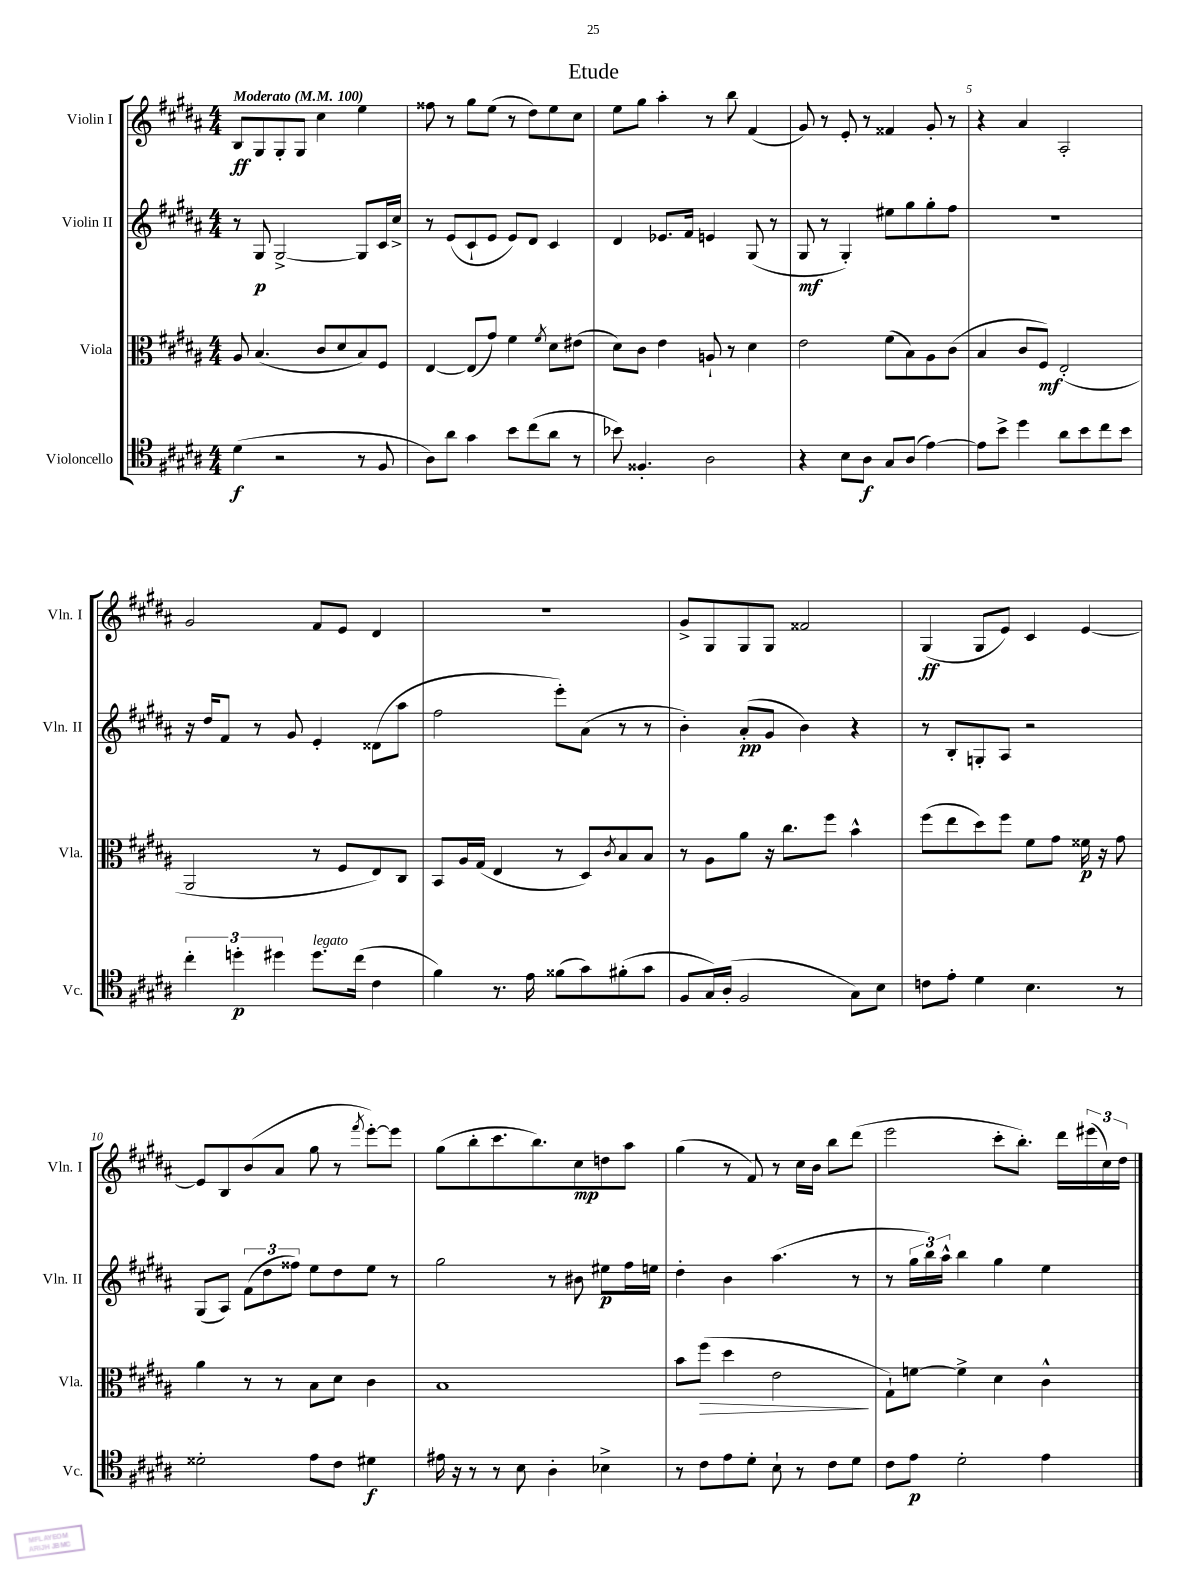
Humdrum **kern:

**kern	**kern	**kern	**kern
*staff4	*staff3	*staff2	*staff1
*clefC4	*clefC3	*clefG2	*clefG2
*k[f#c#g#d#a#]	*k[f#c#g#d#a#]	*k[f#c#g#d#a#]	*k[f#c#g#d#a#]
*M4/4	*M4/4	*M4/4	*M4/4
*MM100	*MM100	*MM100	*MM100
(4d#	8A#	8r	8B
.	(4.B	8G#	8G#
2r	.	[2G#^	8G#'
.	.	.	8G#
.	8c#	.	4cc#
.	8d#	.	.
8r	8B)	8G#]	4ee
8F#	8F#	16c#	.
.	.	16cc#^	.
=	=	=	=
8A#)	[4E	8r	8ff##
8a#	.	(8e	8r
4g#	(8E]	8c#`	8gg#
.	8g#)	8e	(8ee
8b	4f#	8e)	8r
(8cc#	.	8d#	8dd#)
.	8qf#	.	.
8a#	8d#	4c#	8ee
8r	(8e#	.	8cc#
=	=	=	=
8b-)	8d#)	4d#	8ee
4.F##'	8c#	.	8gg#
.	4e	8.e-	4aa#'
.	.	16f#	.
2A#	8A`	4e	8r
.	8r	.	8bb
.	4d#	(8G#	(4f#
.	.	8r	.
=	=	=	=
4r	2e	8G#	8g#)
.	.	8r	8r
8B	.	4G#')	8e'
8A#	.	.	8r
8G#	(8f#	8ee#	4f##
(8A#	8B)	8gg#	.
[4e)	8A#	8gg#'	8g#'
.	(8c#	8ff#	8r
=	=	=	=
8e]	4B	1r	4r
8b^	.	.	.
4dd#	8c#	.	4a#
.	8F#)	.	.
8a#	(2E'	.	2A#'
8b	.	.	.
8cc#	.	.	.
8b	.	.	.
=	=	=	=
6cc#'	2AA#	16r	2g#
.	.	16dd#	.
.	.	8f#	.
6dd'	.	.	.
.	.	8r	.
6dd#	.	.	.
.	.	8g#	.
8.dd#	8r	4e'	8f#
.	8F#	.	8e
(16cc#	.	.	.
4c#	8E)	(8d##	4d#
.	8C#	8aa#	.
=	=	=	=
4f#)	8BB	2ff#	1r
.	16A#	.	.
.	(16G#	.	.
8.r	4E	.	.
16e	.	.	.
(8f##	8r	8eee')	.
8g#)	8D#)	(8a#	.
.	8qc#	.	.
(8f#'	8B	8r	.
8g#	8B	8r	.
=	=	=	=
8F#	8r	4b')	8g#^
16G#)	8A#	.	8G#
(16A#'	.	.	.
2F#	8a#	(8a#'	8G#
.	16r	8g#	8G#
.	8.cc#	.	.
.	.	4b)	2f##
.	8ff#	.	.
8G#)	4b^^	4r	.
8B	.	.	.
=	=	=	=
8c	(8ff#	8r	(4G#
8e'	8ee	8B'	.
4d#	8dd#)	8G'	8G#
.	8ff#	8A#	8e)
4.B	8f#	2r	4c#
.	8g#	.	.
.	16f##	.	[4e
.	16r	.	.
8r	8g#	.	.
=	=	=	=
2d##'	4a#	(8G#	8e]
.	.	8A#)	8B
.	8r	(12f#	(8b
.	.	12dd#	.
.	8r	.	8a#
.	.	12ff##)	.
8e	8B	8ee	8gg#
8c#	8d#	8dd#	8r
.	.	.	8qfff#
4d#	4c#	8ee	[8eee')
.	.	8r	8eee]
=	=	=	=
16e#	1B	2gg#	(8gg#
16r	.	.	.
8r	.	.	8bb'
8r	.	.	8.ccc#
8B	.	.	.
.	.	.	8.bb)
4A#'	.	8r	.
.	.	8b#	8cc#
4B-^	.	8ee#	8dd
.	.	16ff#	8aa#
.	.	16ee	.
=	=	=	=
8r	8b	4dd#'	(4gg#
8c#	(8ff#	.	.
8e	4dd#	4b	8r
8d#'	.	.	8f#)
8B`	2e	(4.aa#	8r
8r	.	.	16cc#
.	.	.	16b
8c#	.	.	8bb
8d#	.	8r	(8ddd#
=	=	=	=
8c#	8G#`)	8r	2eee
8e	[8f	24gg#	.
.	.	24bb)	.
.	.	24aa#^^	.
2d#'	4f^]	4bb	.
.	4d#	4gg#	8ccc#'
.	.	.	8.bb')
4e	4c#^^	4ee	.
.	.	.	16ddd#
.	.	.	(24eee#
.	.	.	24cc#)
.	.	.	24dd#
==	==	==	==
*-	*-	*-	*-
